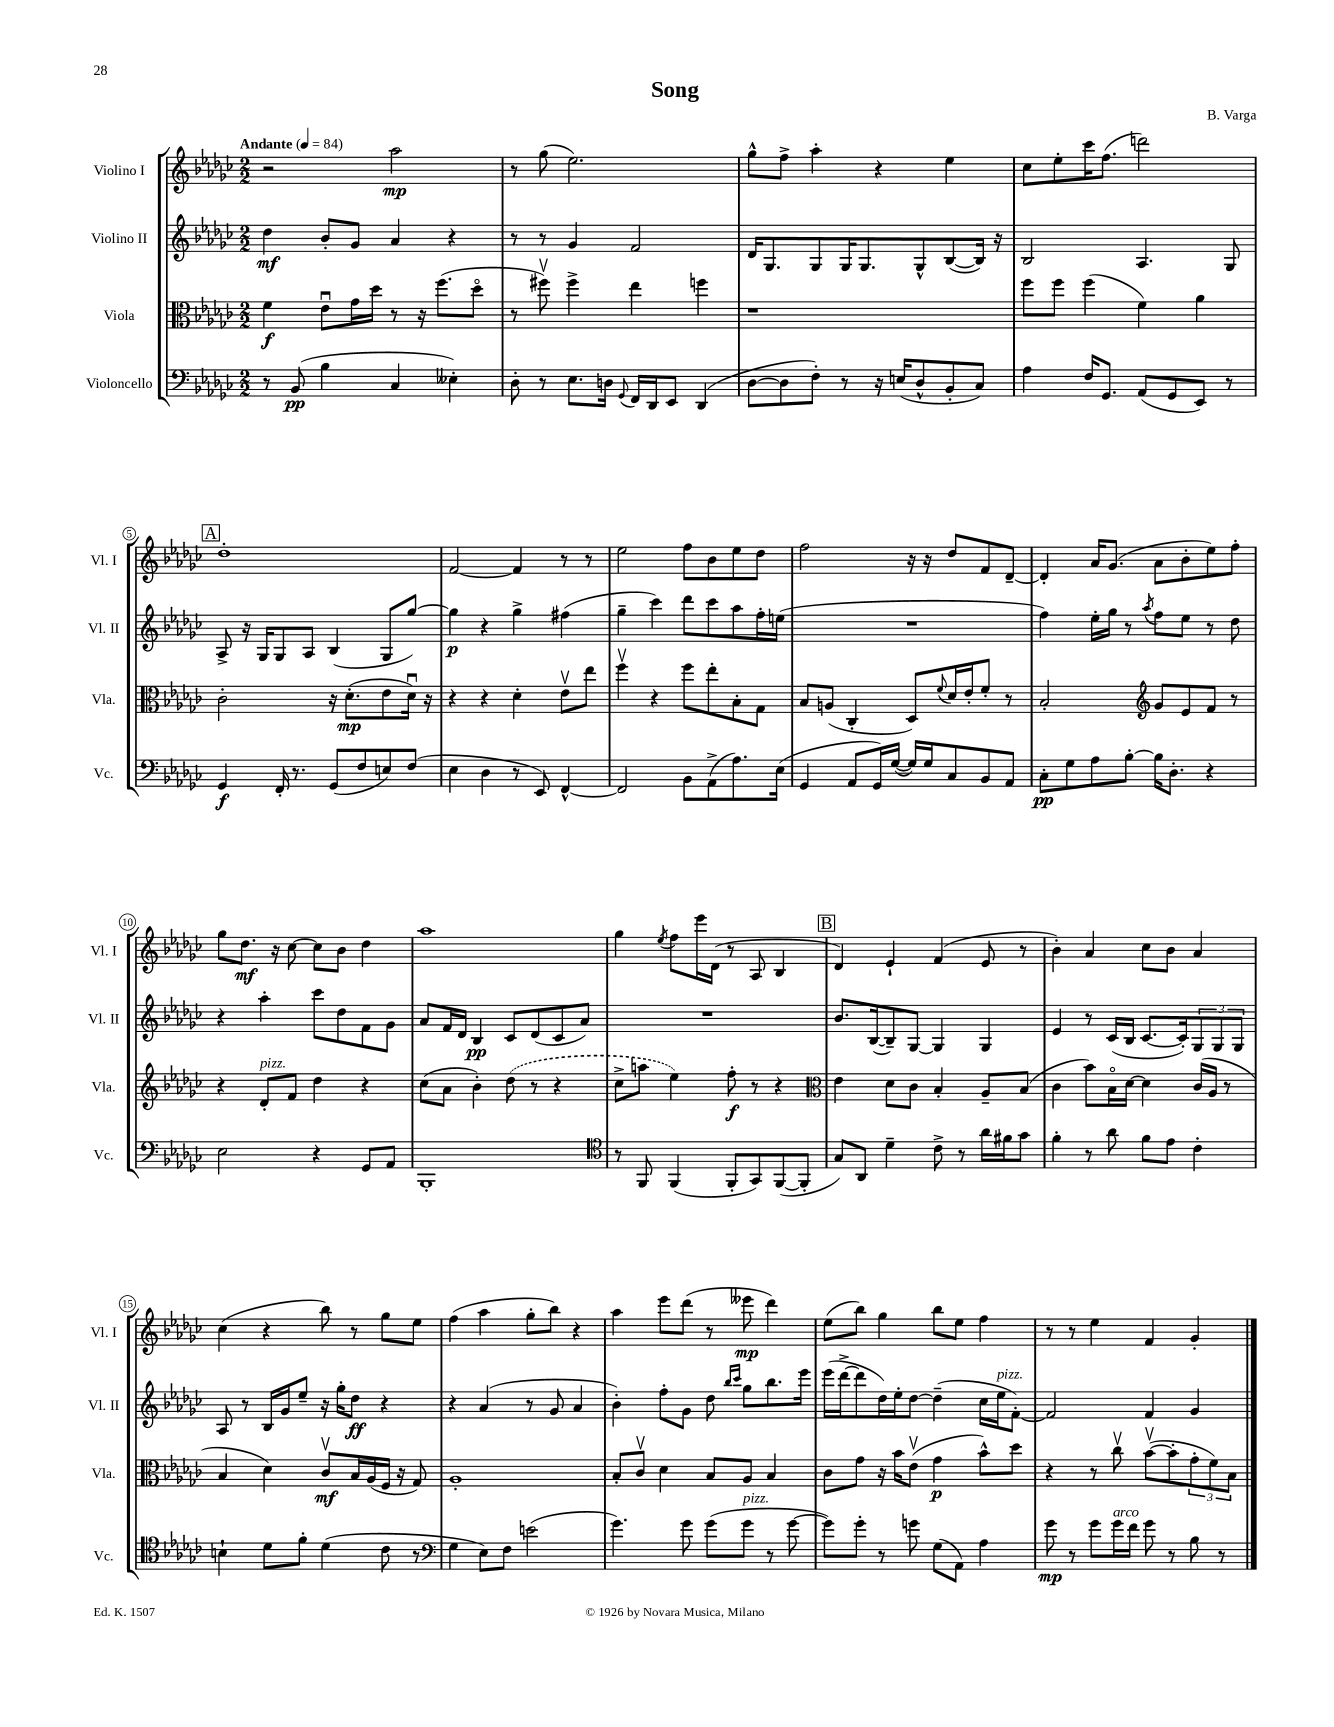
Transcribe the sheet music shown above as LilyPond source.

\header { title = "Song" composer = "B. Varga" }
<<
\new StaffGroup <<
\new Staff = "s0" \with { instrumentName = "Violino I" shortInstrumentName = "Vl. I" } {
    \clef treble \key ges \major \numericTimeSignature \time 2/2 \tempo "Andante" 4 = 84
    r2 aes''2\mp |
    r8 ges''8( ees''2.) |
    ges''8-^ f''8-> aes''4-. r4 ees''4 |
    ces''8 ees''8-. ces'''16 f''8.( d'''2) |
    \mark \markup { \box "A" } des''1-. |
    f'2~ f'4 r8 r8 |
    ees''2 f''8 bes'8 ees''8 des''8 |
    f''2 r16 r16 des''8 f'8 des'8~-- |
    des'4-. aes'16 ges'8.( aes'8 bes'8-. ees''8) f''8-. |
    ges''8 des''8.\mf r16 ces''8~ ces''8 bes'8 des''4 |
    aes''1 |
    ges''4 \acciaccatura { ees''8 } f''8 ees'''16 des'16( r8 aes8 bes4 |
    \mark \markup { \box "B" } des'4) ees'4-! f'4( ees'8 r8 |
    bes'4-.) aes'4 ces''8 bes'8 aes'4 |
    ces''4( r4 bes''8) r8 ges''8 ees''8 |
    f''4( aes''4 ges''8-. bes''8) r4 |
    aes''4 ees'''8 des'''8( r8 eeses'''8\mp des'''4) |
    ees''8( bes''8) ges''4 bes''8 ees''8 f''4 |
    r8 r8 ees''4 f'4 ges'4-. \bar "|." |
}
\new Staff = "s1" \with { instrumentName = "Violino II" shortInstrumentName = "Vl. II" } {
    \clef treble \key ges \major \numericTimeSignature \time 2/2
    des''4\mf bes'8-. ges'8 aes'4 r4 |
    r8 r8 ges'4 f'2 |
    des'16 ges8. ges8 ges16 ges8. ges8-^ bes8~( bes16) r16 |
    bes2 aes4. ges8 |
    \mark \markup { \box "A" } aes8-> r16 ges16 ges8 aes8 bes4( ges8 ges''8~) |
    ges''4\p r4 ges''4-> fis''4( |
    ges''4-- ces'''4) des'''8 ces'''8 aes''8 f''16-. e''16( |
    R1 |
    f''4) ees''16-. ges''16 r8 \acciaccatura { aes''8 } f''8 ees''8 r8 des''8 |
    r4 aes''4-. ces'''8 des''8 f'8 ges'8 |
    aes'8 f'16 des'16 bes4\pp ces'8 des'8( ces'8 aes'8) |
    R1 |
    \mark \markup { \box "B" } bes'8. bes16~( bes8--) ges8~ ges4 ges4 |
    ees'4 r8 ces'16( bes16 ces'8.~ ces'16-.) \tuplet 3/2 { ges8 ges8 ges8 } |
    aes8 r8 bes16 ges'16 ees''8-- r16 ges''16-. des''8\ff r4 |
    r4 aes'4( r8 ges'8 aes'4 |
    bes'4-.) f''8-. ges'8 des''8 \grace { bes''16 ces'''16 } ges''8 bes''8. ees'''16 |
    ees'''16( des'''16~-> des'''8 des''16) ees''16-. des''8~ des''4--( ces''16 ees''16^\markup { \italic "pizz." } f'8~-.) |
    f'2 f'4 ges'4 \bar "|." |
}
\new Staff = "s2" \with { instrumentName = "Viola" shortInstrumentName = "Vla." } {
    \clef alto \key ges \major \numericTimeSignature \time 2/2
    f'4\f ees'8\downbow ges'16 des''16 r8 r16 f''8.( des''8\flageolet |
    r8 fis''8\upbow) fis''4-> ees''4 f''4 |
    r1 |
    f''8 f''8 f''4( f'4) aes'4 |
    \mark \markup { \box "A" } ces'2-. r16 des'8.-.\mp( ees'8 des'16\downbow) r16 |
    r4 r4 des'4-. ees'8\upbow ees''8 |
    f''4\upbow r4 f''8 ees''8-. bes8-. ges8 |
    bes8 a8( ces4-. des8) \appoggiatura { f'8 } des'16 ees'16-. f'8-. r8 |
    bes2-. \clef treble ges'8 ees'8 f'8 r8 |
    r4 des'8-.^\markup { \italic "pizz." } f'8 des''4 r4 |
    ces''8( aes'8 bes'4-.) \once \slurDashed des''8( r8 r4 |
    ces''8-> a''8 ees''4) f''8-.\f r8 r4 |
    \mark \markup { \box "B" } \clef alto ees'4 des'8 ces'8 bes4-. aes8-- bes8( |
    ces'4 bes'8) bes16\flageolet des'16~ des'4 ces'16( aes16 r8 |
    bes4 des'4) ces'8\upbow\mf bes16 aes16( f16 r16 ges8) |
    aes1-. |
    bes8-. ces'8\upbow des'4 bes8 aes8 bes4 |
    ces'8 ges'8 r16 bes'16 ees'8\upbow( ges'4\p bes'8-^) des''8 |
    r4 r8 ces''8\upbow bes'8~\upbow( bes'8-. \tuplet 3/2 { ges'8-. f'8) bes8 } \bar "|." |
}
\new Staff = "s3" \with { instrumentName = "Violoncello" shortInstrumentName = "Vc." } {
    \clef bass \key ges \major \numericTimeSignature \time 2/2
    r8 bes,8\pp( bes4 ces4 eeses4-.) |
    des8-. r8 ees8. d16 \appoggiatura { ges,8 } f,16 des,16 ees,8 des,4( |
    des8~ des8 f8-.) r8 r16 e16( des8-^ bes,8-. ces8) |
    aes4 f16 ges,8. aes,8( ges,8 ees,8) r8 |
    \mark \markup { \box "A" } ges,4\f f,16-. r8. ges,8( f8 e8) f8( |
    ees4 des4 r8 ees,8) f,4~-^ |
    f,2 bes,8 aes,8->( aes8.) ees16( |
    ges,4 aes,8 ges,16) ges16~( ges16) ges16 ces8 bes,8 aes,8 |
    ces8-.\pp ges8 aes8 bes8~-. bes16 des8.-. r4 |
    ees2 r4 ges,8 aes,8 |
    bes,,1-. |
    \clef tenor r8 f,8 f,4( f,8-. ges,8) f,8~( f,8-. |
    \mark \markup { \box "B" } ges8) aes,8 des'4-- ces'8-> r8 aes'16 fis'16 ges'8 |
    f'4-. r8 aes'8 f'8 ees'8 ces'4-. |
    b4-! des'8 f'8-. des'4( ces'8 r8 |
    \clef bass ges4 ees8) f8 e'2( |
    ges'4.) ges'8 ges'8( ges'8^\markup { \italic "pizz." } r8 ges'8~ |
    ges'8) ges'8-. r8 g'8 ges8( aes,8) aes4 |
    ges'8\mp r8 ges'8 ges'16^\markup { \italic "arco" } f'16 ges'8 r8 bes8 r8 \bar "|." |
}
>>
>>
\layout { \context { \Score \override BarNumber.stencil = #(make-stencil-circler 0.1 0.3 ly:text-interface::print) } }
